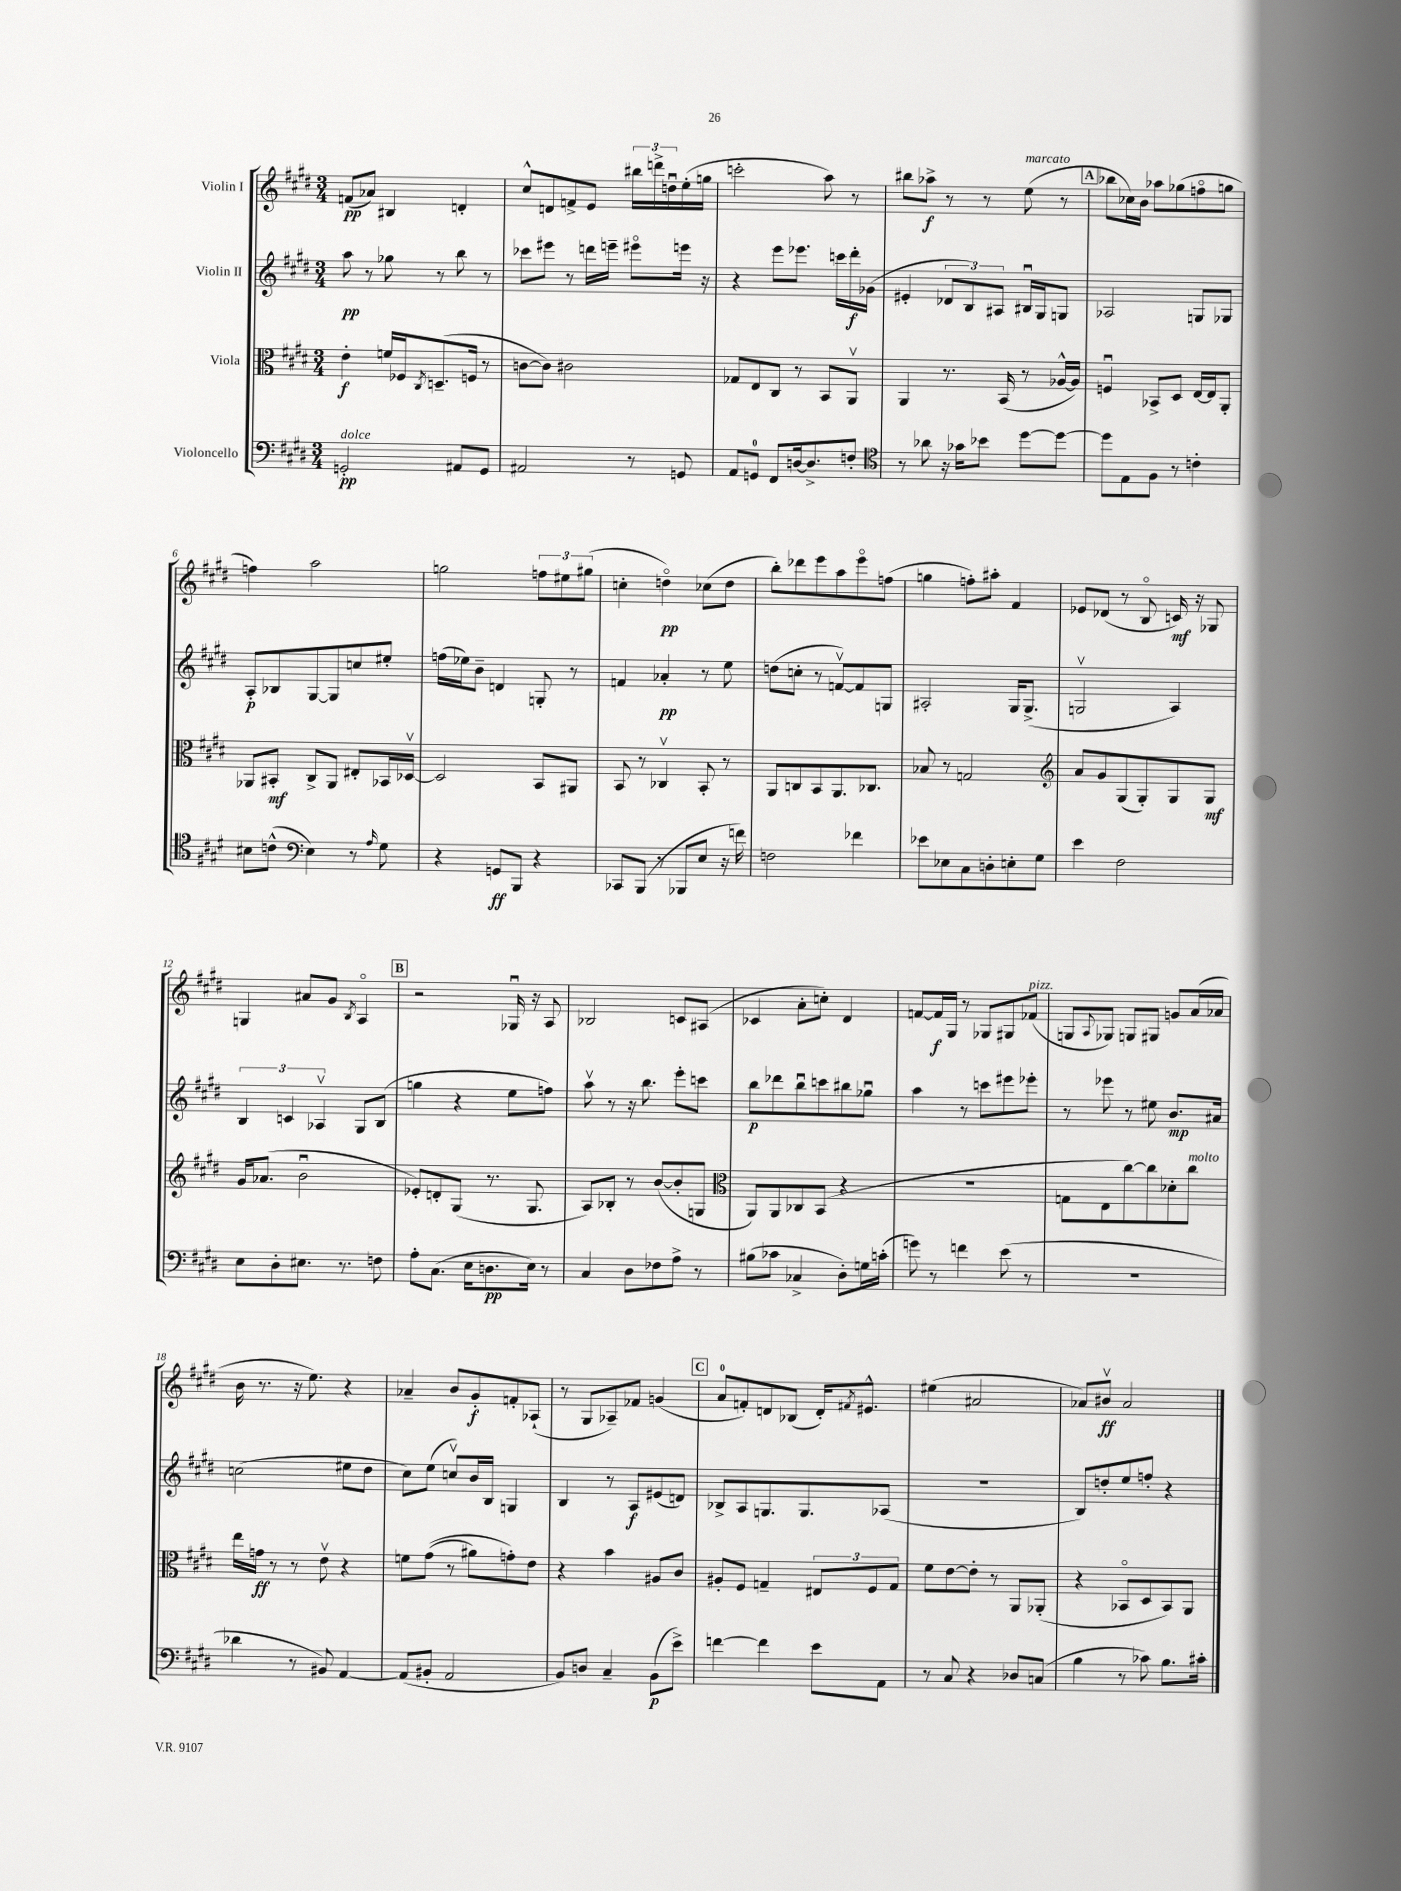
<<
\new StaffGroup <<
\new Staff = "s0" \with { instrumentName = "Violin I" } {
    \clef treble \key e \major \numericTimeSignature \time 3/4
    f'8\pp( aes'8) bis4 d'4-. |
    cis''8-^ d'8 f'8-> e'8 \tuplet 3/2 { bis''16 d'''16-> d''16\downbow } e''16-.( g''16 |
    c'''2-. a''8) r8 |
    bis''8 aes''8->\f r8 r8 e''8^\markup { \italic "marcato" }( r8 |
    \mark \markup { \box "A" } bes''8 ces''16) b'16 aes''8 ges''8( f''8\flageolet g''8 |
    f''4) a''2 |
    g''2 \tuplet 3/2 { f''8 eis''8 gis''8( } |
    c''4-. d''4\flageolet\pp) ces''8( d''8 |
    b''8-.) des'''8 e'''8 a''8 e'''8\flageolet f''8( |
    g''4 f''8-.) ais''8-. fis'4 |
    ees'8 des'8( r8 b8\flageolet c'16\mf) r16 ges8 |
    g4 ais'8 gis'8 \acciaccatura { b8 } a4\flageolet |
    \mark \markup { \box "B" } r2 ges16\downbow r16 a8 |
    bes2 c'8 ais8( |
    ces'4 a'8-. c''8-.) dis'4 |
    f'8~ f'16\f gis16 r8 ges8 gis8 fes'8^\markup { \italic "pizz." }( |
    g8 \appoggiatura { a8 } ges8) g8 gis8 g'8 a'16( aes'16 |
    b'16 r8. r16 e''8.) r4 |
    aes'4-- b'8 gis'8-.\f f'8-. aes8-!( |
    r8 gis8 aes8--) fes'8 g'4( |
    \mark \markup { \box "C" } a'8-0 f'8-.) d'8 bes8( d'16-.) \acciaccatura { fis'8 } eis'8.-^ |
    eis''4( ais'2 |
    aes'8) bis'8\upbow\ff aes'2 \bar "|." |
}
\new Staff = "s1" \with { instrumentName = "Violin II" } {
    \clef treble \key e \major \numericTimeSignature \time 3/4
    a''8\pp r8 ges''8 r8 b''8 r8 |
    ces'''8 eis'''8 r8 d'''16 e'''16-- eis'''8\flageolet e'''16 r16 |
    r4 e'''8 ees'''8. c'''16 dis'''16-.\f ges'16( |
    eis'4-. \tuplet 3/2 { des'8 b8) ais8 } bis16\downbow gis16 g8 |
    \mark \markup { \box "A" } aes2 g8 ges8 |
    a8-.\p bes8 gis8~ gis8 c''8 eis''8-. |
    f''16( ees''16) b'8-- d'4 g8-. r8 |
    f'4 aes'4-.\pp r8 e''8 |
    d''8( c''8-. r8 f'8~\upbow) f'8 g8 |
    ais2-. gis16 gis8.->( |
    g2\upbow a4) |
    \tuplet 3/2 { b4 c'4 aes4\upbow } gis8 b8( |
    \mark \markup { \box "B" } g''4 r4 e''8 f''8) |
    a''8\upbow r8 r16 b''8. e'''8-. c'''8 |
    b''8\p des'''8 b''8\downbow c'''8 bis''8 ges''8\downbow |
    a''4 r8 c'''8 eis'''8 ees'''8-. |
    r8 ees'''8 r8 eis''8 b'8.\mp ais'16 |
    c''2( eis''8 dis''8 |
    cis''8) e''8( c''8\upbow) b'16 b16 g4 |
    b4 r8 a8\f eis'8( d'8) |
    \mark \markup { \box "C" } bes8-> a8 g8. g8. aes8( |
    R2. |
    b8) d''8-. e''8 f''8-. r4 \bar "|." |
}
\new Staff = "s2" \with { instrumentName = "Viola" } {
    \clef alto \key e \major \numericTimeSignature \time 3/4
    e'4-.\f f'16 fes16 \acciaccatura { cis8 } d8.--( f16 r8 |
    c'8~ c'8) cis'2 |
    ges8 e8 cis8 r8 b,8 a,8\upbow |
    a,4 r8. b,16( r8 aes16~-^ aes16) |
    \mark \markup { \box "A" } f4\downbow bes,8-> dis8 e16~ e16 a,8-. |
    aes,8 bis,8-.\mf cis8-> aes,8 eis8-. bes,16 des16~\upbow |
    des2 b,8 ais,8 |
    b,8 r8 ces4\upbow b,8-. r8 |
    a,8 c8 b,8 a,8. ces8. |
    bes8 r8 g2 |
    \clef treble a'8 gis'8 gis8( gis8-.) gis8 gis8\mf |
    gis'16 aes'8.( b'2\downbow |
    \mark \markup { \box "B" } ees'8-.) d'8-. gis8( r8. gis8. |
    a8) bes8-. r8 b'8~( b'8-. g8 |
    \clef alto a,8) a,8 ces8 b,8( r4 |
    R2. |
    g8 e8 cis''8~) cis''8 des'8-. cis''8^\markup { \italic "molto" } |
    e''16 g'16\ff r8 r8 e'8\upbow r4 |
    f'8 gis'8(\( r8 ais'8) g'8-.\) e'8 |
    r4 b'4 ais8 cis'8 |
    \mark \markup { \box "C" } ais8-. fis8 g4-- \tuplet 3/2 { eis8 fis8 g8 } |
    fis'8 e'8~ e'8-. r8 a,8 aes,8-.( |
    r4 bes,8\flageolet dis8 bes,8) a,8 \bar "|." |
}
\new Staff = "s3" \with { instrumentName = "Violoncello" } {
    \clef bass \key e \major \numericTimeSignature \time 3/4
    g,2-.\pp^\markup { \italic "dolce" } ais,8 g,8 |
    ais,2 r8 g,8 |
    a,8 g,8-0 fis,8 d16~ d8.-> f8-. |
    \clef tenor r8 aes'8 r16 ges'16 bes'8 dis''8~ dis''8~ |
    \mark \markup { \box "A" } dis''8 e8 fis8 r8 c'4-. |
    bis8 c'8-^( \clef bass e4) r8 \grace { a16 } gis8 |
    r4 g,8\ff b,,8 r4 |
    ces,8 b,,8( r8 bes,,8 e8 r16 f'16) |
    f2 fes'4 |
    ees'8 ees8 cis8 d8-. e8-. gis8 |
    e'4 fis2 |
    e8 dis8-. eis8. r8. f8 |
    \mark \markup { \box "B" } a8-. cis8.( e16 d8.\pp e16) r8 |
    cis4 dis8 fes8 a8-> r8 |
    bis8( ces'8 ces4-> dis8-.) g16 c'16-.( |
    g'8) r8 f'4 e'8( r8 |
    R2. |
    des'4 r8 bis,8) a,4~ |
    a,8( bis,8-. a,2 |
    b,8) d8 cis4-- b,8\p( e'8->) |
    \mark \markup { \box "C" } f'4~ f'4 e'8 a,8 |
    r8 cis8 r4 des8 c8( |
    b4 r8 ces'8) b8. cis'16-. \bar "|." |
}
>>
>>
